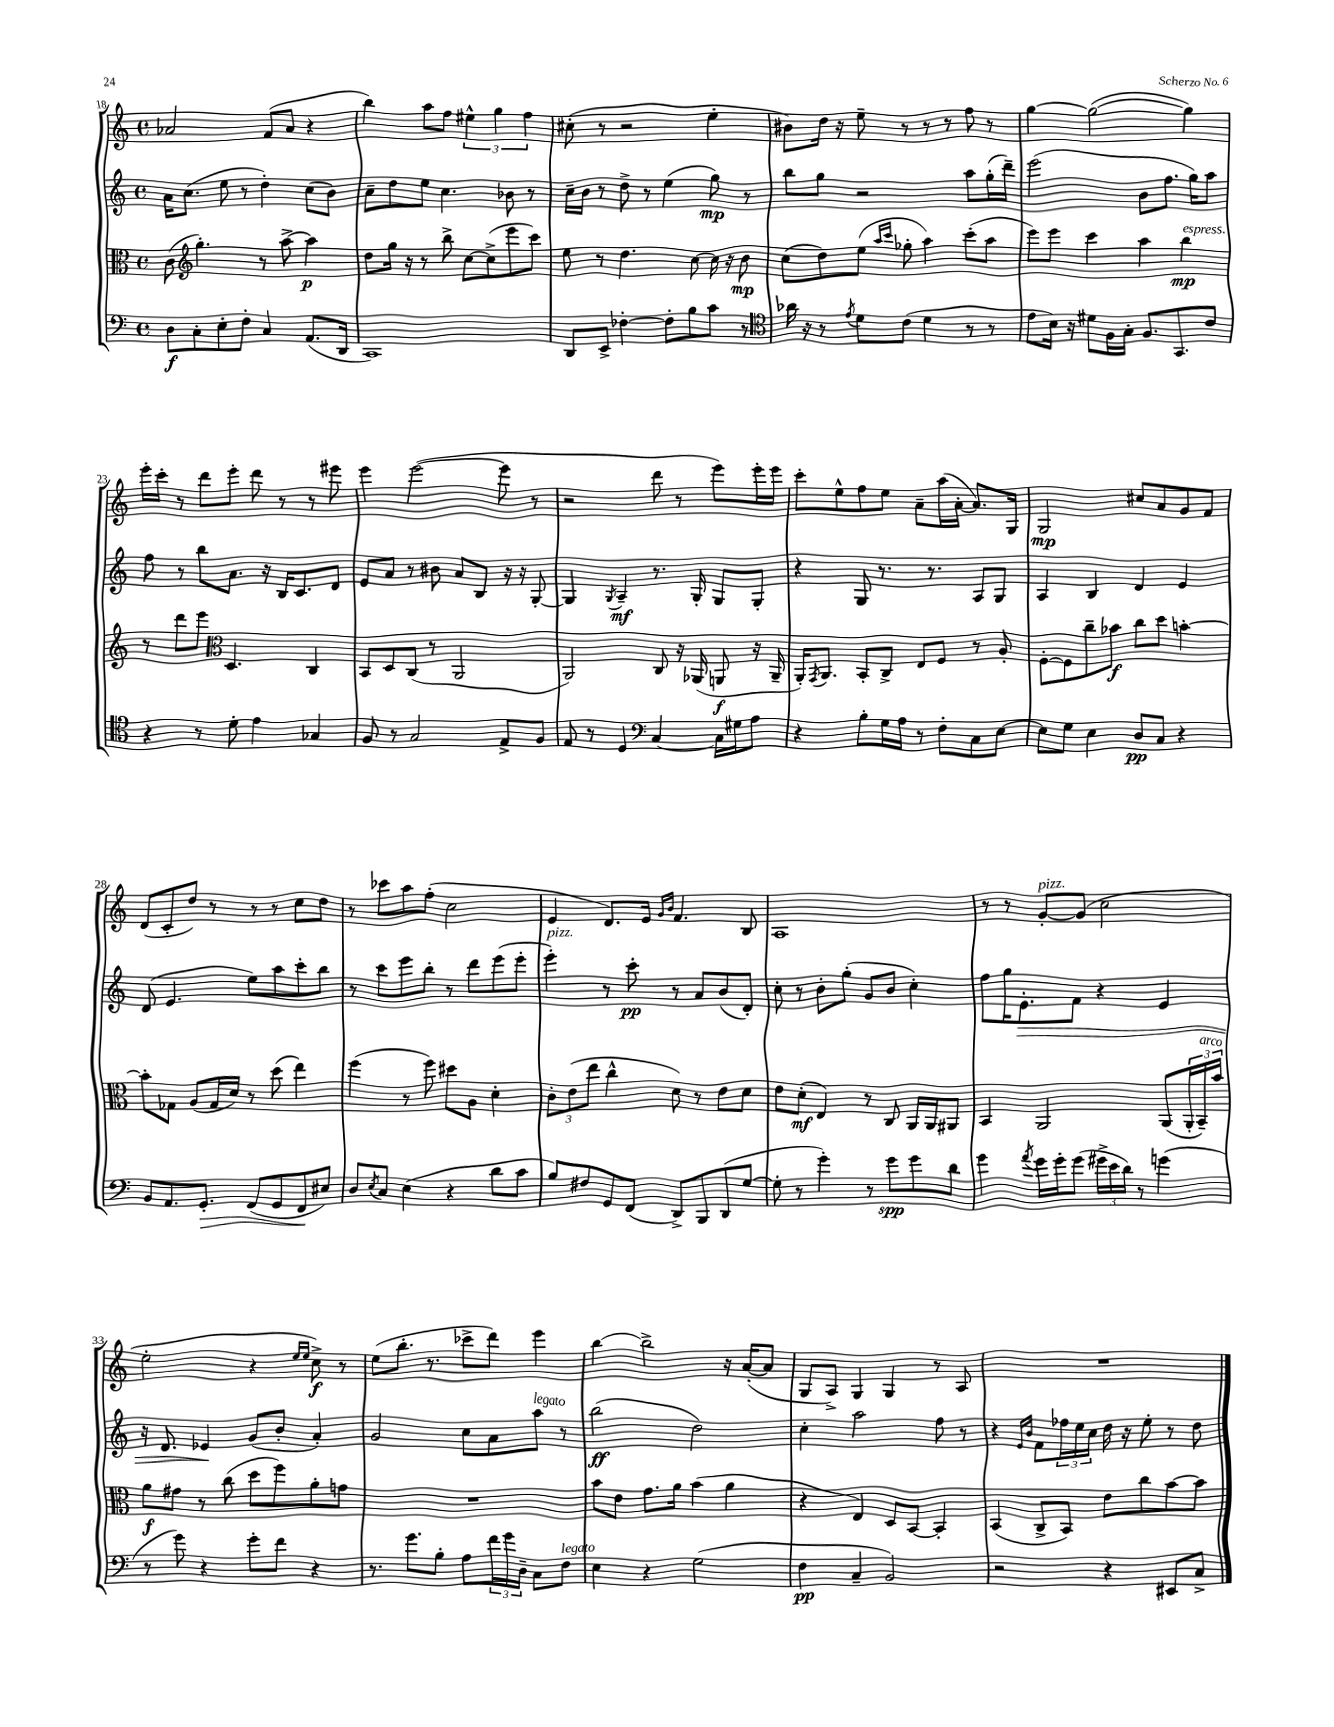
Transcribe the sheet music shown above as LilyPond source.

<<
\new StaffGroup <<
\new Staff = "s0" {
    \clef treble \key c \major \defaultTimeSignature \time 4/4
    aes'2 f'8( aes'8 r4 |
    b''4) a''8 f''8 \tuplet 3/2 { eis''4-^ g''4 f''4 } |
    cis''8-.( r8 r2 e''4-. |
    bis'8) d''16 r16 e''8-- r8 r8 r8 f''8 r8 |
    g''4~ g''2~( g''4) |
    e'''16-. c'''16-. r8 d'''8 e'''8-. d'''8 r8 r8 eis'''8 |
    e'''4 e'''2~( e'''8 r8 |
    r2 d'''8 r8 e'''8) e'''16-. e'''16 |
    c'''8-. e''8-^ f''8 e''8 a'8-- a''16( a'16~-. a'8.) g16 |
    g2\mp cis''8 a'8 g'8 f'8 |
    d'8( c'8-. d''8) r8 r8 r8 c''8 d''8 |
    r8 ces'''8 a''8 f''8-.( c''2 |
    e'4 d'8.) e'16 \grace { g'16 b'16 } f'4. b8 |
    a1 |
    r8 r8 g'8~-.^\markup { \italic "pizz." } g'8( c''2 |
    e''2-. r4 \grace { e''16 e''16 } c''8->\f) r8 |
    e''8( b''8.-. r8. ces'''8-> d'''8) e'''4 |
    b''4~ b''2-> r16 a'16~-.( a'8 |
    g8 a8->) g4 g4 r8 a8 |
    R1 \bar "|." |
}
\new Staff = "s1" {
    \clef treble \key c \major \defaultTimeSignature \time 4/4
    a'16 c''8.( e''8 r8 d''4-.) c''8( b'8) |
    a'8-- d''8 e''8 c''4. bes'8 r8 |
    c''16-- b'16 r8 d''8-> r8 e''4( g''8\mp) r8 |
    b''8 g''8 r2 a''8 g''16-.( d'''16--) |
    e'''2( b'8 f''8. g''16) a''8 |
    f''8 r8 b''8 a'8. r16 b16 c'8. d'8 |
    e'8 a'8 r8 bis'8 a'8 b8 r16 r16 g8~-. |
    g4 \acciaccatura { g8 } a4--\mf r8. g16-. g8 g8-. |
    r4 g8 r8. r8. a8 g8 |
    a4 b4 d'4 e'4 |
    d'8( e'4. e''8) a''8 c'''8-. b''8 |
    r8 c'''8 e'''8 b''8-. r8 d'''8 e'''8( e'''8-. |
    e'''4-.^\markup { \italic "pizz." }) r8 c'''8-.\pp r8 a'8 b'8( d'8-.) |
    c''8-. r8 b'8-. g''8-.( g'8 b'8 c''4-.) |
    f''8 g''16 e'8.-.\> f'8 r4 e'4 |
    r16 d'8. ees'4\! g'8( b'8-. a'4-.) |
    g'2 c''8 a'8 a''8^\markup { \italic "legato" } r8 |
    b''2\ff( d''2) |
    c''4-. a''2 f''8 r8 |
    r4 \grace { e'16 b'16 } f'8 \tuplet 3/2 { fes''16 e''16 c''16 } d''16 r16 e''8-. r8 d''8 \bar "|." |
}
\new Staff = "s2" {
    \clef alto \key c \major \defaultTimeSignature \time 4/4
    c'8( \clef treble g''4.-.) r8 a''8~-> a''4\p |
    d''8 g''16 r16 r8 b''8-> c''8~ c''8->( e'''8 c'''8) |
    e''8 r8 d''4. c''8~ c''16 r16 b'8\mp |
    c''8( d''8) e''8( \grace { a''16 c'''16 } ges''8-. a''4) c'''8-.( a''8 |
    e'''8) e'''8 c'''4 a''4 b''4\mp^\markup { \italic "espress." } |
    r8 d'''8 e'''8 \clef alto d4. c4 |
    b,8 d8 c8( r8 a,2 |
    a,2) c8 r16 aes,16( a,8\f r16 a,16-- |
    a,16-.) \acciaccatura { g,8 } a,8. b,8-. c8-> e8 f8 r8 a8-. |
    f8~-. f8 c''8-- bes'8\f c''8 d''8 b'4~-. |
    b'8-. ges8 a8( ges16 d'16) r8 d''8( e''4) |
    f''4( r8 f''8) dis''8 a8 d'4-. |
    \tuplet 3/2 { c'8-. e'8( e''8 } c''4-^ d'8) r8 e'8 d'8 |
    e'8 d'8-.\mf( e4) r8 c8 a,16 a,16 ais,8 |
    b,4 a,2 a,8( \tuplet 3/2 { a,16-. b,16--^\markup { \italic "arco" }) b'16 } |
    a'8\f gis'8 r8 c''8( d''8 f''8) a'8-. g'8 |
    R1 |
    b'8 e'8 g'8. a'16 b'4( a'4 |
    r4 e4) d8 b,8~ b,4-. |
    b,4( c8-> b,8) e'8 c''8 b'8~ b'8 \bar "|." |
}
\new Staff = "s3" {
    \clef bass \key c \major \defaultTimeSignature \time 4/4
    d8\f c8-. e8-. f8-. c4 a,8.( d,16 |
    c,1) |
    d,8 e,8-> fes4~-. fes8-. b8 c'8 r8 |
    \clef tenor aes'16 r16 r8 \acciaccatura { e'8 } d'8 c'8( d'4 r8 r8 |
    e'8 b16) r16 dis'8 f16 g16-. f8. g,8. c'8 |
    r4 r8 d'8-. e'4 ges4 |
    f8 r8 g2 e8-> f8 |
    e8 r8 d4 \clef bass c4~ c16 gis16 a8 |
    r4 b8-. g16 a16 r8 f8-. c8 e8~ |
    e8 g8 e4 d8\pp c8 r4 |
    b,8 a,8. g,8.-.\> f,8( g,8 f,8\! eis8) |
    d8 \acciaccatura { e8 } c8 e4( r4 d'8 c'8 |
    b8) fis8 g,8 f,8( d,8->) b,,8 d,8( g8~ |
    g8-. r8 g'4-.) r8 g'8\spp g'8 d'8 |
    g'4 \acciaccatura { a'8 } g'16 g'16-. g'8( \tuplet 3/2 { gis'16-> e'16 d'16) } r8 g'4( |
    r8 g'8) r4 g'8-. f'8 r4 |
    r8. g'8. b8-. a8 \tuplet 3/2 { f'16 g'16 d16-- } c8 f8^\markup { \italic "legato" } |
    e4 r4 g2( |
    f4\pp c4-- b,2) |
    r2 r4 eis,8 c8-> \bar "|." |
}
>>
>>
\layout { \context { \Score currentBarNumber = #18 } }
